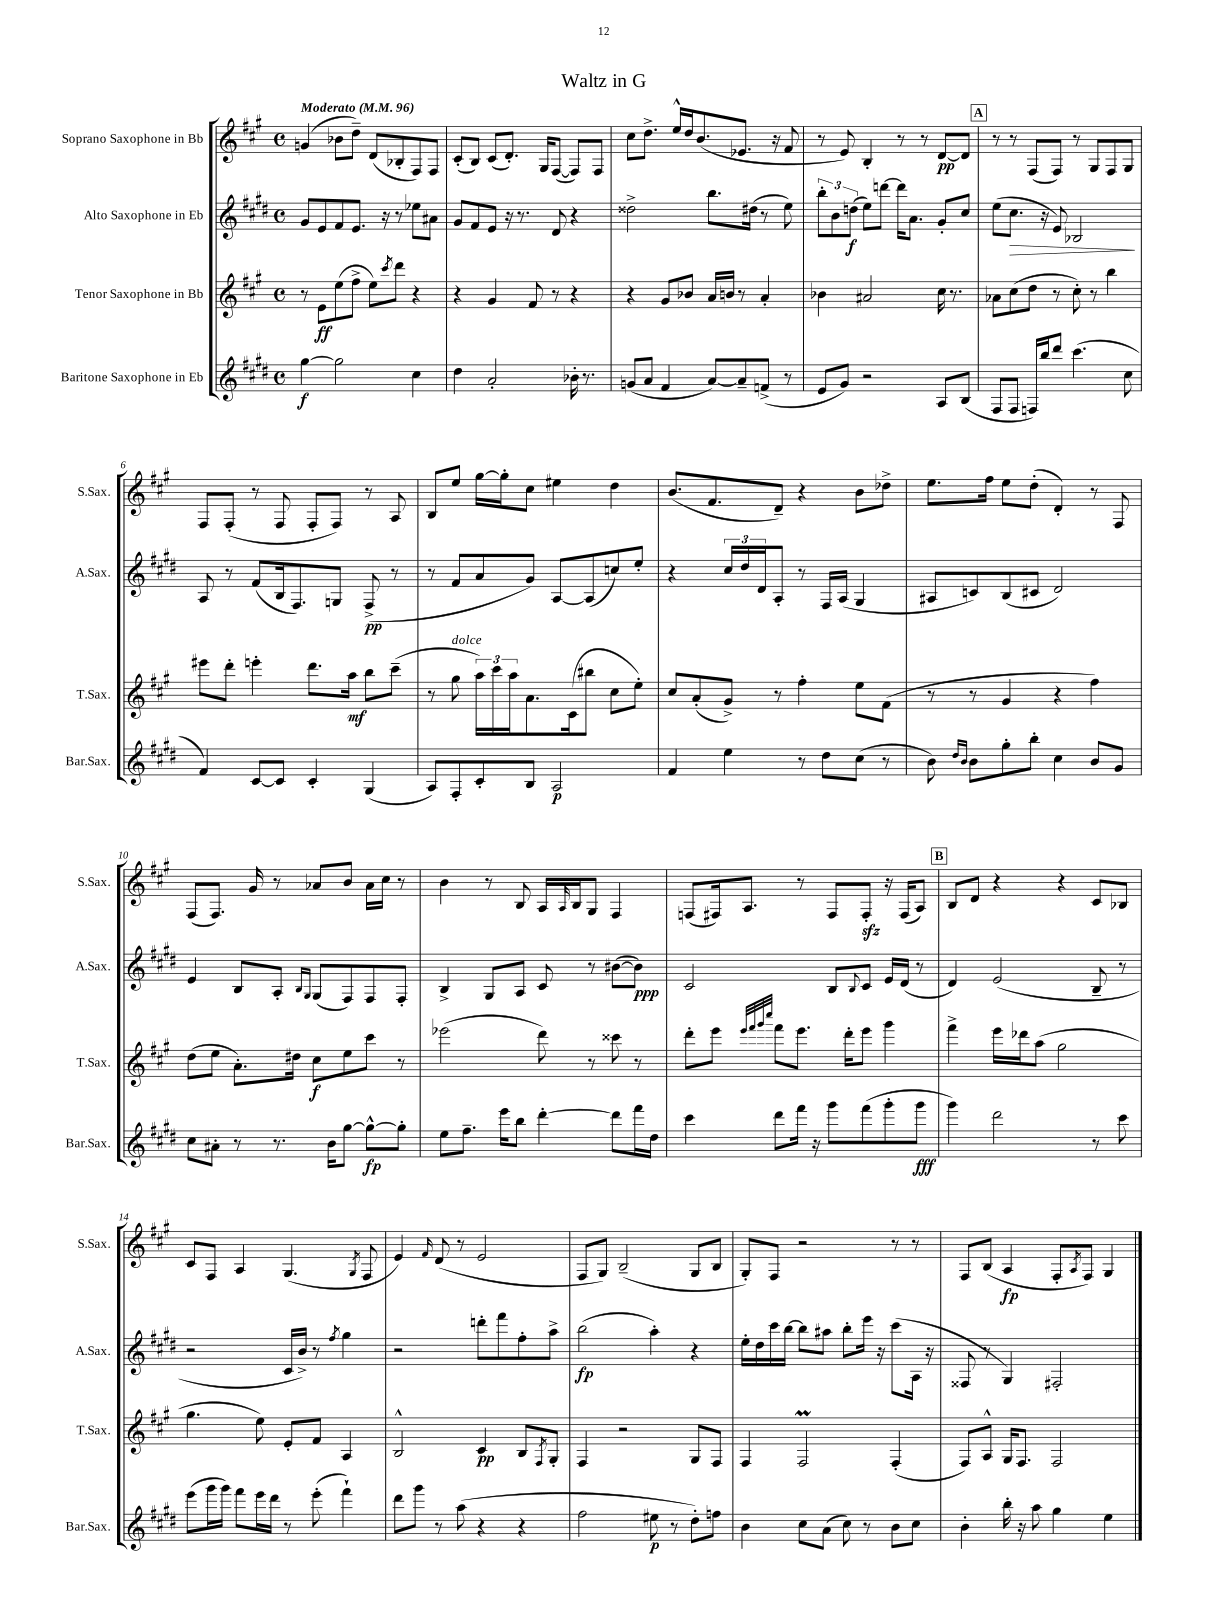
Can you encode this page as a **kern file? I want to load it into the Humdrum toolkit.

**kern	**kern	**kern	**kern
*staff4	*staff3	*staff2	*staff1
*clefG2	*clefG2	*clefG2	*clefG2
*k[f#c#g#d#]	*k[f#c#g#]	*k[f#c#g#d#]	*k[f#c#g#]
*M4/4	*M4/4	*M4/4	*M4/4
*met(c)	*met(c)	*met(c)	*met(c)
*MM96	*MM96	*MM96	*MM96
[4gg#	8r	8g#	(4g
.	8e	8e	.
2gg#]	(8ee	8f#	8b-
.	8ff#^	8.e	8dd~)
.	8ee)	.	(8d
.	.	16r	.
.	8qccc#	.	.
.	8ddd	8r	8B-'
4cc#	4r	8ee-	8F#)
.	.	8a#	8F#
=	=	=	=
4dd#	4r	8g#	(8c#'
.	.	8f#	8B)
2a'	4g#	8e	(8c#
.	.	16r	8.d')
.	.	8.r	.
.	8f#	.	.
.	.	.	16G#
.	8r	8d#	([8F#
16b-'	4r	4r	8F#])
8.r	.	.	.
.	.	.	8F#
=	=	=	=
(8g	4r	2dd##^	8cc#
8a	.	.	8.dd^
4f#	8g#	.	.
.	.	.	16ee^^
.	8b-	.	16dd
.	.	.	(8.b
[8a)	16a	8.bb	.
.	16b	.	.
8a~]	8r	.	8.e-
.	.	(16dd#	.
(8f^	4a'	8r	.
.	.	.	16r
8r	.	8ee)	8f#
=	=	=	=
8e	4b-	12bb'	8r
.	.	12b	.
8g#)	.	.	8e)
.	.	(12dd	.
2r	2a#	8ee)	4B'
.	.	[8ddd	.
.	.	16ddd]	8r
.	.	8.a	.
.	.	.	8r
8A	16cc#	8g#'	[8d
.	8.r	.	.
(8B	.	8cc#	8d]
=	=	=	=
8F#	8a-	(8ee	8r
8F#	(8cc#	8.cc#	8r
16F)	8dd	.	(8F#
16bb	.	16r	.
8ddd#	8r	8e)	8F#)
(4.ccc#	8cc#')	2B-	8r
.	8r	.	8G#
.	4bb	.	8F#
8cc#	.	.	8G#
=	=	=	=
4f#)	8eee#	8A	8F#
.	8ddd'	8r	(8F#'
[8c#	4eee'	(8f#	8r
8c#]	.	16B	8F#
.	.	8.F#)	.
4c#'	8.ddd	.	8F#'
.	.	8G	8F#)
.	16aa	.	.
(4G#	8bb	(8F#^	8r
.	(8ccc#~	8r	8A
=	=	=	=
8A)	8r	8r	8B
8F#'	8gg#	8f#	8ee
8c#'	24aa)	8a	[16gg#
.	24ccc#	.	.
.	.	.	16gg#']
.	24aa	.	.
8B	8.a	8g#)	8cc#
2A	.	[8A	4ee#
.	(16c#	.	.
.	8bb#	(8A]	.
.	8cc#	8cc)	4dd
.	8ee')	8ee'	.
=	=	=	=
4f#	8cc#	4r	(8.b
.	(8a'	.	.
.	.	.	8.f#
4ee	8g#^)	24cc#	.
.	.	24dd#	.
.	.	24d#	.
.	8r	8A'	8d~)
8r	4ff#'	8r	4r
8dd#	.	16F#	.
.	.	(16A	.
(8cc#	8ee	4G#	8b
8r	(8f#	.	8dd-^
=	=	=	=
8b)	8r	8A#	8.ee
16qqdd#	.	.	.
16qqb	.	.	.
8b	8r	8c)	.
.	.	.	16ff#
8gg#'	4g#	(8B	8ee
8bb'	.	8c#	(8dd'
4cc#	4r	2d#)	4d')
8b	4ff#)	.	8r
8g#	.	.	8F#
=	=	=	=
8cc#	(8dd	4e	(8F#
8a#'	8ee	.	8.F#)
8r	8.a')	8B	.
.	.	.	16g#
8.r	.	8A'	8r
.	16dd#	.	.
.	.	16qqB	.
.	.	16qqG#	.
.	8cc#	(8G#	8a-
16b	.	.	.
[8gg#	8ee	8F#)	8b
8gg#^^_	8ccc#	8F#	16a-
.	.	.	16cc#
8gg#']	8r	8F#'	8r
=	=	=	=
8ee	(2eee-	4B^	4b
8.ff#~	.	.	.
.	.	8G#	8r
16eee	.	.	.
8bb	.	8A	8B
[4ddd#'	8ddd)	8c#	16A
.	.	.	16qqA
.	.	.	16B
.	8r	8r	8G#
8ddd#]	8ccc##	([8b#	4F#
16fff#	8r	8b#])	.
16dd#	.	.	.
=	=	=	=
4ccc#	8ddd'	2c#	(8F
.	8eee	.	16F#)
.	.	.	8.A
.	32qqeee	.	.
.	32qqfff#	.	.
.	32qqggg#	.	.
.	32qqcccc#	.	.
8ddd#	8fff#	.	.
16fff#	8.eee	.	8r
16r	.	.	.
8ggg#	.	8B	8F#
.	16ddd'	.	.
.	.	8qqB	.
(8fff#	8eee	8c#	8F#'
8ggg#'	4ggg#	16e	16r
.	.	(16d#	(16F#
8ggg#	.	8r	8A)
=	=	=	=
4ggg#)	4fff#^	4d#)	8B
.	.	.	8d
2ddd#	16eee	(2e	4r
.	16ddd-	.	.
.	(8aa	.	.
.	2gg#	.	4r
8r	.	8B~	8c#
8ccc#	.	8r	8B-
=	=	=	=
(8eee	4.gg#	2r	8c#
16ggg#	.	.	8F#
16ggg#)	.	.	.
8fff#	.	.	4A
16eee	8ee)	.	.
16ddd#	.	.	.
8r	8e'	16c#	(4.G#
.	.	16b^)	.
(8eee'	8f#	8r	.
.	.	8qff#	.
4fff#`)	4A	4gg#	.
.	.	.	8qG#
.	.	.	8F#
=	=	=	=
8ddd#	2B^^	2r	4e)
8ggg#	.	.	.
.	.	.	16qqf#
8r	.	.	(8d
(8aa	.	.	8r
4r	4c#	8ddd'	2e
.	.	8fff#	.
4r	8B	8ff#'	.
.	8qF#	.	.
.	8G#'	8aa^	.
=	=	=	=
2ff#	4F#	(2bb	8F#
.	.	.	8G#)
.	2r	.	(2B~
8ee#	.	4aa')	.
8r	.	.	.
8dd#')	8G#	4r	8G#
8ff	8F#	.	8B
=	=	=	=
4b	4F#	16ee'	8G#')
.	.	16dd#	.
.	.	16ccc#	8F#
.	.	[16bb	.
8cc#	2F#	8bb]	2r
(8a	.	8aa#	.
8cc#)	.	8bb'	.
8r	.	16eee	.
.	.	16r	.
8b	(4F#'	(8ccc#	8r
8cc#	.	16A	8r
.	.	16r	.
=	=	=	=
4b'	8F#)	8F##	8F#
.	8A^^	8r	(8B
16bb'	16G#	4G#)	4A
16r	8.F#	.	.
8aa	.	.	.
4gg#	2F#	2F#'	8F#'
.	.	.	8qA
.	.	.	8F#)
4ee	.	.	4G#
==	==	==	==
*-	*-	*-	*-
